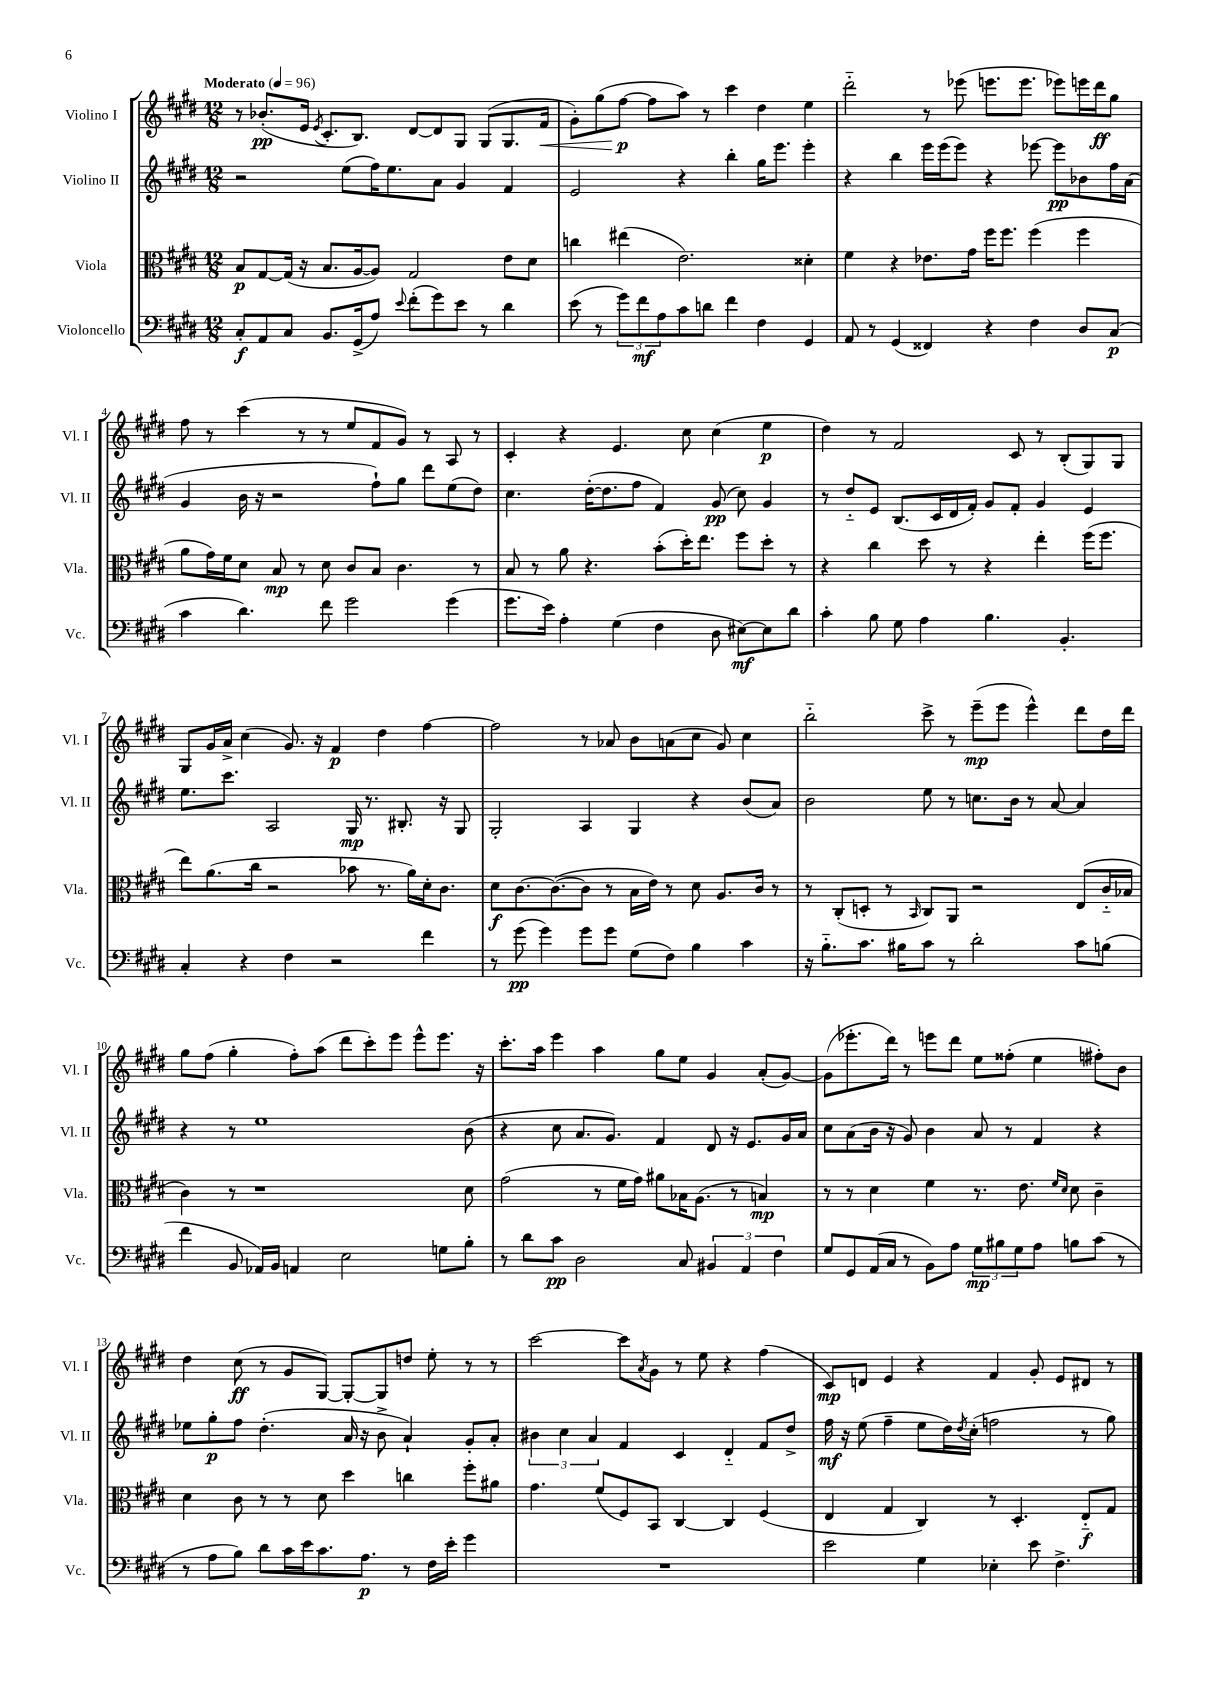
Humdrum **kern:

**kern	**kern	**kern	**kern
*staff4	*staff3	*staff2	*staff1
*clefF4	*clefC3	*clefG2	*clefG2
*k[f#c#g#d#]	*k[f#c#g#d#]	*k[f#c#g#d#]	*k[f#c#g#d#]
*M12/8	*M12/8	*M12/8	*M12/8
*MM96	*MM96	*MM96	*MM96
8C#'	8B	2r	8r
8AA	[8G#	.	(8.b-'
8C#	(16G#]	.	.
.	16r	.	16e
.	.	.	8qe
8.BB	8.B	.	8.c#'
.	.	(8ee	.
(16GG#^	[16A	.	8.B)
8A)	8A])	16ff#)	.
.	.	8.ee	.
8qqe	.	.	.
(8f#'	2G#	.	[8d#
8g#)	.	8a	8d#]
8e	.	4g#	8G#
8r	.	.	(8G#
4d#	8e	4f#	8.G#
.	8d#	.	.
.	.	.	16f#
=	=	=	=
(8e	4cc	2e	8g#')
8r	.	.	(8gg#
12g#)	(4ee#	.	[8ff#
12f#	.	.	.
.	.	.	8ff#]
12A	.	.	.
8c#	2.e)	4r	8aa)
8d	.	.	8r
4f#	.	4bb'	4ccc#
4F#	.	16gg#	4dd#
.	.	8.eee	.
4GG#	4d##'	4eee'	4ee
=	=	=	=
8AA	4f#	4r	2ddd#'~
8r	.	.	.
(4GG#	4r	4bb	.
4FF##)	8.e-	16eee	8r
.	.	(16eee	.
.	.	8eee)	(8eee-
.	16g#	.	.
4r	16ff#	4r	8.eee
.	8.ff#	.	.
.	.	.	8.eee
4F#	(4ff#	[8eee-	.
.	.	8eee-]	8eee-)
8D#	4ff#	8b-	16eee
.	.	.	16ddd#
(8C#	.	16ff#	8gg#
.	.	(16a	.
=	=	=	=
4c#	8a	4g#	8ff#
.	16g#)	.	8r
.	16f#	.	.
4.d#)	8d#	16b	(4ccc#
.	.	16r	.
.	8B	2r	.
.	8r	.	8r
8f#	8d#	.	8r
2g#	8c#	.	8ee
.	8B	8ff#`)	8f#
.	4.c#	8gg#	8g#)
.	.	8ddd#	8r
(4g#	.	(8ee	8A
.	8r	8dd#)	8r
=	=	=	=
8.g#	8B	4.cc#	4c#'
.	8r	.	.
16e)	.	.	.
4A'	8a	.	4r
.	4.r	([16dd#'	.
.	.	8.dd#]	.
(4G#	.	.	4.e
.	.	8ff#	.
4F#	(8b'	4f#)	.
.	16dd#')	.	8cc#
.	8.ee	.	.
8D#	.	(8g#	(4cc#
[8E#)	8ff#	8cc#)	.
8E#]	8dd#'	4g#	4ee
8d#	8r	.	.
=	=	=	=
4c#'	4r	8r	4dd#)
.	.	8dd#'~	.
8B	4cc#	8e	8r
8G#	.	(8.B	2f#
4A	8dd#	.	.
.	.	16c#	.
.	8r	16d#	.
.	.	16f#')	.
4.B	4r	8g#	.
.	.	8f#'	8c#
.	4ee'	4g#	8r
4.BB'	.	.	(8B'
.	(16ff#	4e	8G#)
.	8.ff#	.	.
.	.	.	8G#
=	=	=	=
4C#'	8ee)	8.ee	8G#
.	(8.a	.	16g#
.	.	8.ccc#	16a^
4r	.	.	(4cc#
.	16cc#	.	.
.	2r	2A	.
4F#	.	.	8.g#)
.	.	.	16r
2r	.	.	4f#
.	8b-	16G#	.
.	.	8.r	.
.	8.r	.	4dd#
.	.	8.B#'	.
.	16a)	.	.
4f#	16d#'	.	[4ff#
.	8.c#	16r	.
.	.	8G#	.
=	=	=	=
8r	8d#	2G#'	2ff#]
(8g#	[8.c#	.	.
4g#)	.	.	.
.	(8.c#_	.	.
8g#	8c#]	4A	8r
8g#	8r	.	8a-
(8G#	16B	4G#	8b
.	16e)	.	.
8F#)	8r	.	(8a
4B	8d#	4r	8cc#
.	8.A	.	8g#)
4c#	.	(8b	4cc#
.	16c#	.	.
.	8r	8a)	.
=	=	=	=
16r	8r	2b	2bb'~
8.B'~	.	.	.
.	(8C#'	.	.
8.c#	8D'	.	.
.	8r	.	.
16B#	.	.	.
.	16qqBB	.	.
8c#	8C#)	8ee	8ccc#^
8r	8AA	8r	8r
2d#'	2r	8.cc	(8eee~
.	.	.	8eee
.	.	16b	.
.	.	8r	4eee^^)
.	.	[8a	.
8c#	(8E	4a]	8ddd#
(8B	16c#'~	.	16dd#
.	16B-	.	16ddd#
=	=	=	=
4f#	4c#)	4r	8gg#
.	.	.	(8ff#
8BB	8r	8r	4gg#'
16AA-)	1r	1ee	.
16BB	.	.	.
4AA	.	.	8ff#')
.	.	.	(8aa
2E	.	.	8ddd#
.	.	.	8ccc#')
.	.	.	8eee
.	.	.	8eee^^
8G	.	.	8.eee
8B'	8d#	(8b	.
.	.	.	16r
=	=	=	=
8r	(2g#	4r	8.ccc#'
8d#	.	.	.
.	.	.	16aa
8c#	.	8cc#	4eee
2D#	.	8.a	.
.	8r	.	4aa
.	.	8.g#)	.
.	16f#	.	.
.	16g#)	.	.
.	8a#	4f#	8gg#
8C#	16B-	.	8ee
.	(8.A	.	.
6BB#	.	8d#	4g#
.	8r	16r	.
6AA	.	.	.
.	.	8.e	.
.	4B)	.	(8a'
6F#	.	.	.
.	.	16g#	[8g#)
.	.	16a	.
=	=	=	=
8G#	8r	8cc#	(8g#]
8GG#	8r	(8a	8.eee-'
(16AA	4d#	16b	.
16C#	.	16r	16ddd#)
8r	.	8g#)	8r
8BB)	4f#	4b	8eee
8A	.	.	8ddd#
12G#	8.r	8a	8ee
12B#	.	.	.
.	.	8r	(8ff##'
12G#	.	.	.
.	8.e	.	.
8A	.	4f#	4ee
.	16qqf#	.	.
.	16qqd#	.	.
8B	8d#	.	.
(8c#	4c#~	4r	8ff#')
8r	.	.	8b
=	=	=	=
8r	4d#	8ee-	4dd#
8A	.	8gg#'	.
8B)	8c#	8ff#	(8cc#
8d#	8r	(4.dd#'	8r
16c#	8r	.	8g#
16e	.	.	.
8.c#	8d#	.	[8G#)
.	4dd#	16a	8G#'_
8.A	.	16r	.
.	.	8b^	8G#]
8r	4cc	4a`)	8dd
16F#	.	.	8ee'
16e'	.	.	.
4g#	8ff#'	8g#'	8r
.	8a#	8a'	8r
=	=	=	=
1.r	4.g#	6b#	[2ccc#
.	.	6cc#	.
.	.	6a	.
.	(8f#	.	.
.	8F#)	4f#	8ccc#]
.	.	.	8qa
.	8BB	.	8g#
.	[4C#	4c#	8r
.	.	.	8ee
.	4C#]	4d#'~	4r
.	(4F#	8f#	(4ff#
.	.	8dd#^	.
=	=	=	=
2e	4E	16ff#	8c#)
.	.	16r	.
.	.	(8ee	8d
.	4G#	4ff#~	4e
4G#	4C#)	8ee	4r
.	.	16dd#)	.
.	.	8qdd#	.
.	.	(16cc#'	.
4E-'	8r	2ff	4f#
.	4.D#'	.	.
8e	.	.	8g#'
4.F#^	.	.	8e
.	8E'~	8r	8d#
.	8G#	8gg#)	8r
==	==	==	==
*-	*-	*-	*-
